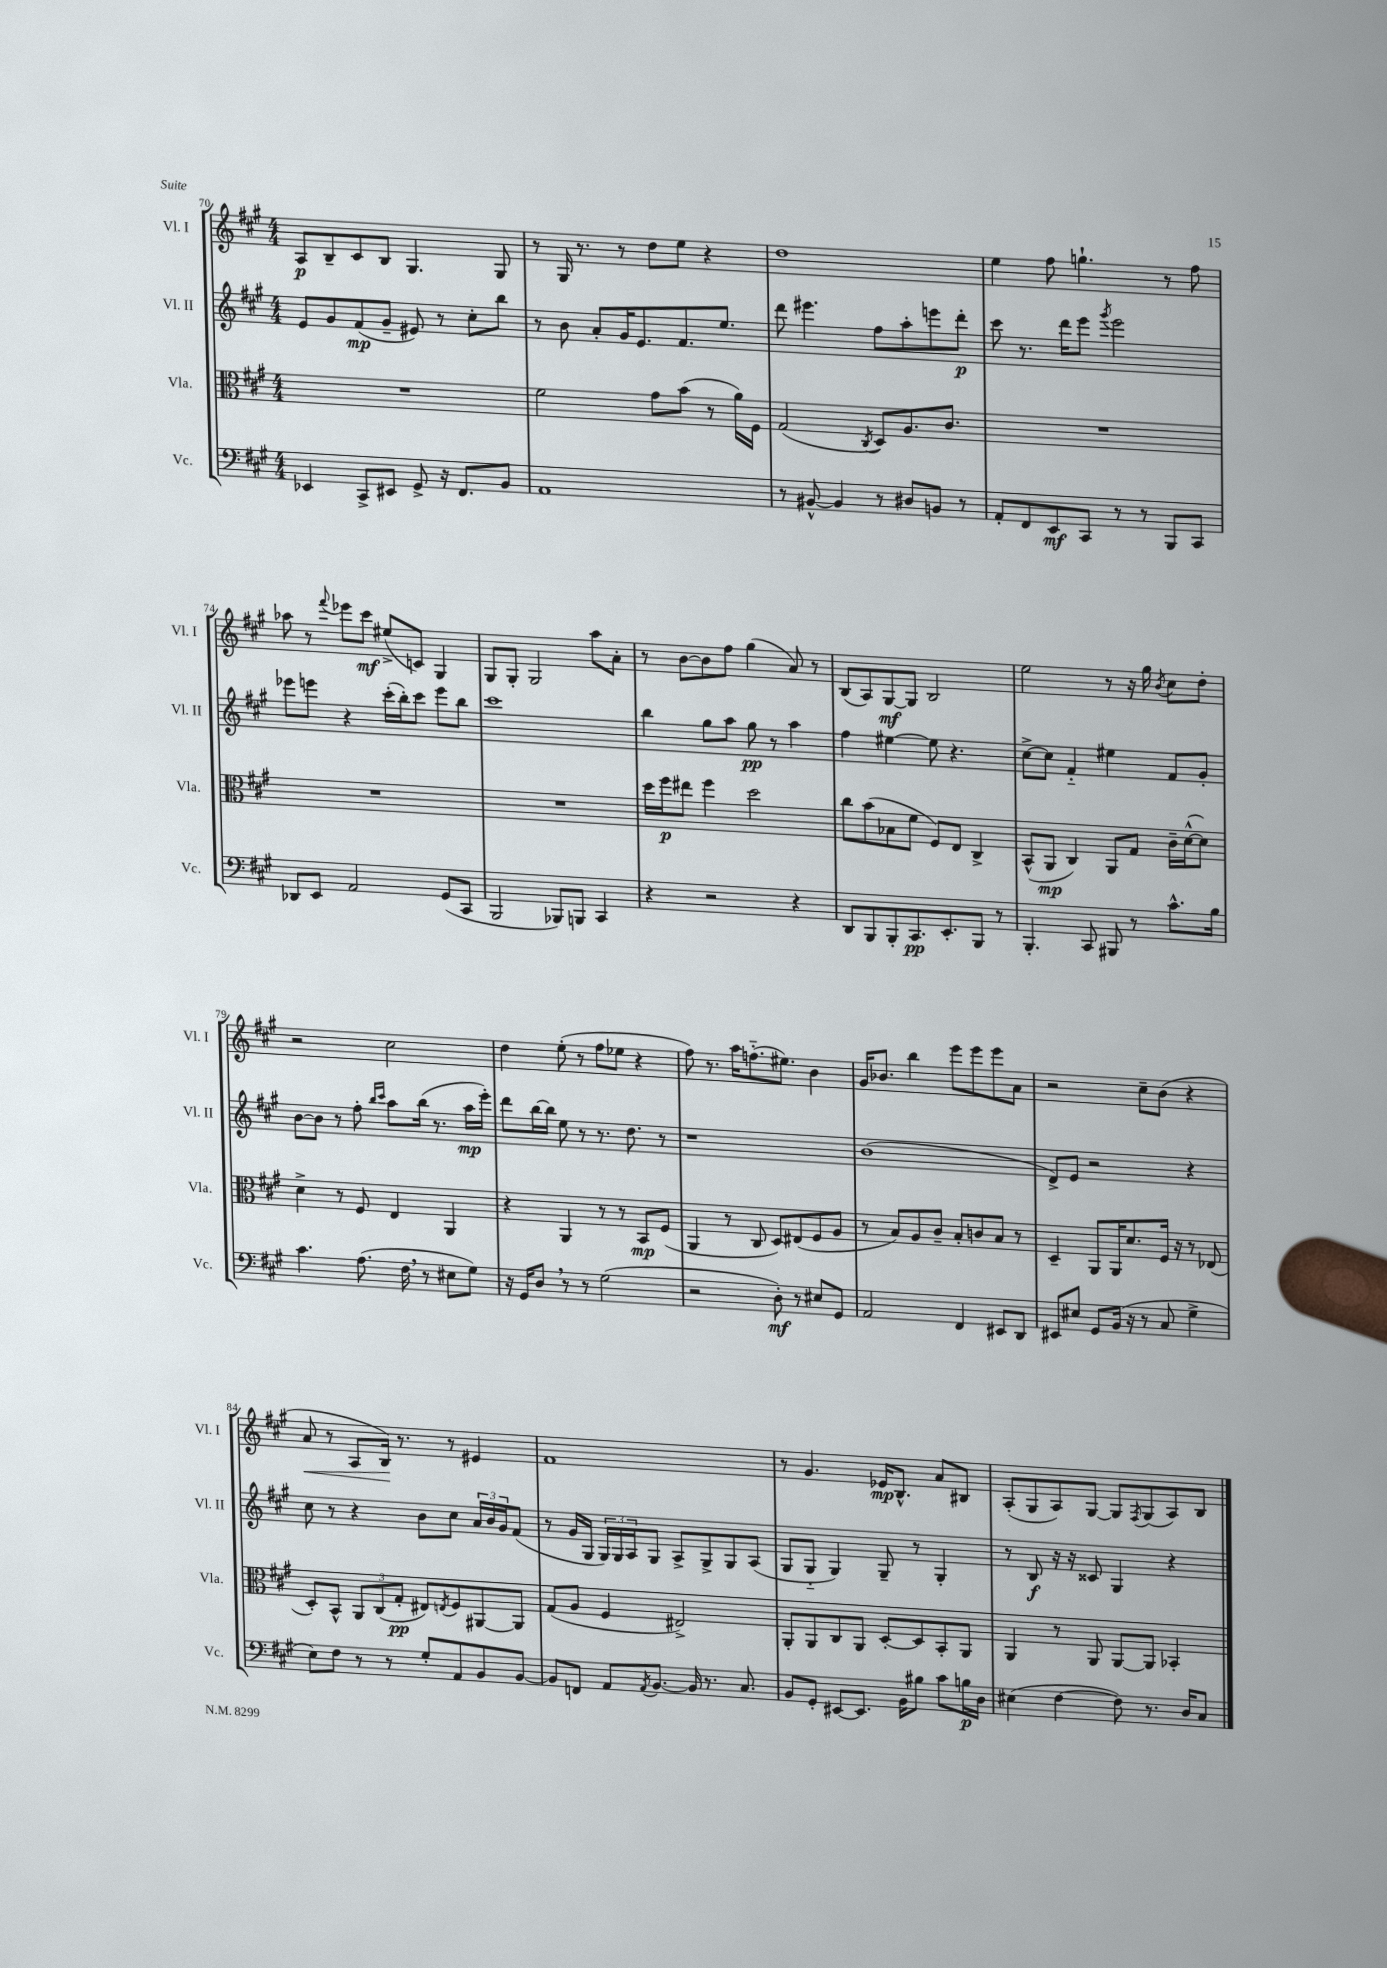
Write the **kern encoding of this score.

**kern	**kern	**kern	**kern
*staff4	*staff3	*staff2	*staff1
*clefF4	*clefC3	*clefG2	*clefG2
*k[f#c#g#]	*k[f#c#g#]	*k[f#c#g#]	*k[f#c#g#]
*M4/4	*M4/4	*M4/4	*M4/4
4EE-	1r	8e	8A
.	.	8g#	8B~
8CC#^	.	(8f#	8c#
8EE#	.	8g#~	8B
8GG#^	.	8e#)	4.G#
16r	.	8r	.
8.FF#	.	.	.
.	.	8cc#'	.
8BB	.	8bb	8G#
=	=	=	=
1AA	2f#	8r	8r
.	.	8b	16G#
.	.	.	8.r
.	.	8a'	.
.	.	16g#	8r
.	.	8.e	.
.	8g#	.	8dd
.	(8b	8.f#	8ee
.	8r	.	4r
.	.	8.ee	.
.	16a)	.	.
.	16F#	.	.
=	=	=	=
8r	(2G#	8ddd	1dd
[8BB#^^	.	4.eee#	.
4BB#]	.	.	.
.	8qC#	.	.
8r	8D)	8ff#	.
8D#	8.A	8aa'	.
8BB	.	8eee	.
.	8.c#	.	.
8r	.	8ddd'	.
=	=	=	=
8AA'	1r	8ccc#	4ee
8FF#	.	8.r	.
8EE	.	.	8ff#
.	.	16ddd	.
8CC#	.	8eee	4.gg`
.	.	8qggg#	.
8r	.	2eee	.
8r	.	.	.
8BBB	.	.	8r
8CC#	.	.	8ff#
=	=	=	=
8DD-	1r	8eee-	8aa-
8EE	.	8eee	8r
.	.	.	8qqfff#
2AA	.	4r	8eee-
.	.	.	8ccc#
.	.	(16ccc#'	(8ee#^
.	.	16bb')	.
.	.	8ccc#	8c)
(8GG#	.	8eee	4G#
8CC#	.	8bb	.
=	=	=	=
2BBB	1r	1ccc#	8G#
.	.	.	8G#'
.	.	.	2G#
8BBB-)	.	.	.
8BBB	.	.	.
4CC#	.	.	8aa
.	.	.	8a'
=	=	=	=
4r	16dd	4bb	8r
.	16ff#	.	.
.	8ee#	.	[8b
2r	4ff#	8gg#	8b]
.	.	8aa	8ff#
.	2dd	8gg#	(4gg#
.	.	8r	.
4r	.	4aa	8a)
.	.	.	8r
=	=	=	=
8DD	8cc#	4ff#	(8B
8BBB	(8b	.	8A)
8BBB'	8B-	[4ee#	[8G#
8.CC#	8f#	.	8G#]
.	8F#)	8ee#]	2B
8.EE'	.	.	.
.	8E	4.r	.
8BBB	4C#^	.	.
8r	.	.	.
=	=	=	=
4.BBB'	(8BB^^	[8cc#^	2ee
.	8AA	8cc#]	.
.	4C#)	4f#'~	.
8CC#	.	.	.
8BBB#	8AA	4ee#	8r
8r	8G#	.	16r
.	.	.	16gg#
.	.	.	8qb
8.c#^^	16c#~	8f#	8cc#
.	([16d^^	.	.
.	8d])	8g#'	8dd'
16B	.	.	.
=	=	=	=
4.c#	4d^	[8b	2r
.	.	8b]	.
.	8r	8r	.
(8.A	8F#	8ff#'	.
.	.	16qqbb	.
.	.	16qqccc#	.
.	4E	8aa	2cc#
16F#	.	.	.
8r	.	(16bb	.
.	.	8.r	.
8E#	4AA	.	.
8G#)	.	16aa	.
.	.	16eee')	.
=	=	=	=
16r	4r	8ddd	4dd
16GG#	.	.	.
8D	.	[16bb	.
.	.	16bb]	.
8r	4AA	8ee	(8ee'
8r	.	8r	8r
(2G#	8r	8.r	8ff#
.	8r	.	8ee-
.	.	8.dd	.
.	8BB	.	4r
.	(8F#	8r	.
=	=	=	=
2r	4AA	1r	8ff#)
.	.	.	8.r
.	8r	.	.
.	.	.	16aa
.	8C#	.	(8.ff'~
8D')	8D)	.	.
.	.	.	8.ee#)
8r	(8E#	.	.
8E#	8F#	.	4b
8GG#	8A	.	.
=	=	=	=
2AA	8r	(1b	16g#
.	.	.	8.b-
.	8B)	.	.
.	8A	.	4bb
.	8c#~	.	.
4FF#	8B'	.	8eee
.	8c	.	8eee
8EE#	8B	.	8eee
8DD	8r	.	8a
=	=	=	=
8EE#	4D~	8d^)	2r
8E#	.	8e	.
8GG#	8AA	2r	.
(16BB	16AA	.	.
16r	8.d	.	.
8r	.	.	8cc#~
8C#	16F#	.	(8b
.	16r	.	.
4G#^	8r	4r	4r
.	(8E-	.	.
=	=	=	=
8E)	8D')	8cc#	8a
8F#	8BB^^	8r	8r
8r	12AA	4r	8A
.	(12C#	.	.
8r	.	.	16B)
.	12G#'	.	.
.	.	.	8.r
8G#'	8E#)	8b	.
.	8qE	.	.
8AA	8F#	8cc#	8r
8BB	[8AA#	24a	4e#
.	.	24b	.
.	.	24g#	.
[8BB	8AA#]	(8f#	.
=	=	=	=
8BB]	(8G#	8r	1f#
8FF	8A	16g#	.
.	.	16G#	.
8AA	4F#	24G#)	.
.	.	24G#	.
.	.	24A	.
8qAA	.	.	.
[8.BB	.	8G#	.
.	2E#^)	8A^	.
16BB]	.	.	.
8.r	.	8G#^	.
.	.	8G#	.
8.C#	.	.	.
.	.	(8A	.
=	=	=	=
8BB	8AA'	8G#	8r
8GG#'	8AA	8G#'~	4.g#
[8EE#	8C#	4G#)	.
8.EE#]	8AA	.	.
.	[8D'	8G#~	16e-
16BB	.	.	8.B^^
8B#	8D]	8r	.
8c#	8BB'	4G#'	8a
16B	8AA	.	8B#
16D	.	.	.
=	=	=	=
(4E#	4AA	8r	(8A'
.	.	8B	8G#
[4F#	8r	16r	8A)
.	.	16r	.
.	8AA	8c##	[8G#
8F#])	[8AA	4G#	8G#]
.	.	.	8qF#
8.r	8AA]	.	(8G#
.	4BB-'	4r	8A)
16D	.	.	.
8C#	.	.	8B
==	==	==	==
*-	*-	*-	*-
